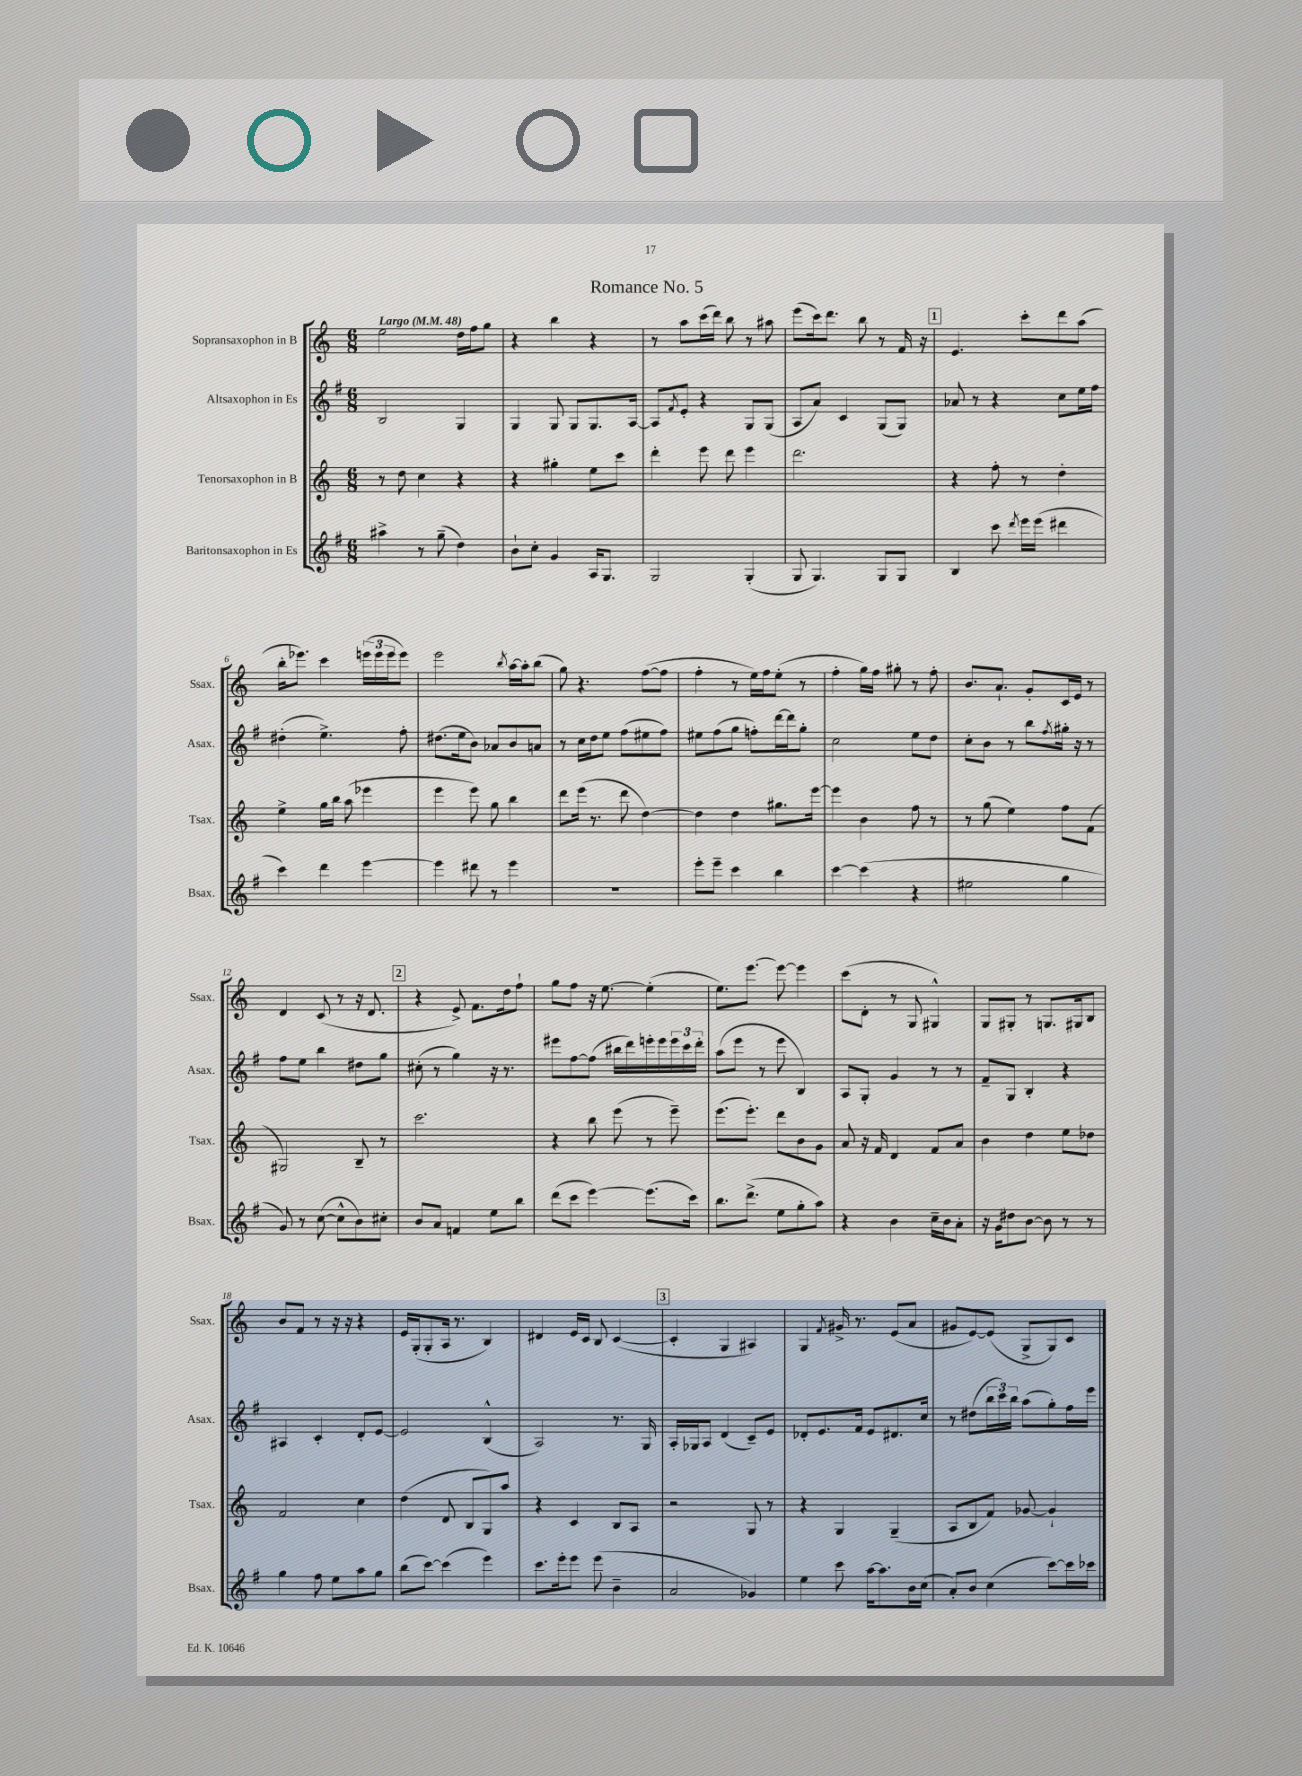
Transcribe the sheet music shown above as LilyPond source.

\header { title = "Romance No. 5" }
<<
\new StaffGroup <<
\new Staff = "s0" \with { instrumentName = "Sopransaxophon in B" shortInstrumentName = "Ssax." } {
    \clef treble \key c \major \numericTimeSignature \time 6/8 \tempo "Largo" 4 = 48
    e''2 d''16 f''16 g''8 |
    r4 b''4 r4 |
    r8 a''8 c'''16( d'''16) b''8 r8 ais''8 |
    e'''8( c'''16) d'''8. b''8 r8 f'16 r16 |
    \mark \markup { \box "1" } e'4. c'''8-. d'''8 a''8( |
    b''16-. ees'''8.) c'''4 \tuplet 3/2 { e'''16( e'''16 e'''16 } e'''8) |
    e'''2 \acciaccatura { b''8 } a''16~ a''16-. b''8( |
    g''8) r4. f''8~( f''8 |
    f''4-. r8 e''16) f''16 e''8-.( r8 |
    f''4-. g''16) f''16 gis''8-. r8 f''8-. |
    b'8. a'8.-! g'8-. c'16 e'16 r8 |
    d'4 c'8( r8 r16 d'8. |
    \mark \markup { \box "2" } r4 e'8->) f'8. d''16 f''8-! |
    g''8 f''8 r16 e''8.~ e''4-.( |
    e''8.) e'''8.~ e'''8~ e'''4 |
    c'''8( d'8-. r8 g8 gis4-^) |
    g8 gis8-. r8 g8. gis16 b8 |
    b'8 f'8 r8 r16 r16 r4 |
    e'16 g16-.( g8-. a16 r8. b4) |
    dis'4 e'16 c'16 b8 c'4~( |
    \mark \markup { \box "3" } c'4-. g4 ais4) |
    g4 \acciaccatura { f'8 } gis'16-> r8. e'8( a'8 |
    gis'8 e'8~) e'8( g8-> g8) c'8 \bar "|." |
}
\new Staff = "s1" \with { instrumentName = "Altsaxophon in Es" shortInstrumentName = "Asax." } {
    \clef treble \key g \major \numericTimeSignature \time 6/8
    b2 g4 |
    g4 g8 g8 g8. a16~ |
    a8 \acciaccatura { fis'8 } e'8-. r4 g8 g8( |
    a8 a'8) c'4 g8( g8) |
    \mark \markup { \box "1" } aes'8 r8 r4 c''8 e''16 fis''16 |
    dis''4-.( e''4.->) fis''8-. |
    dis''8.( e''16 b'8) aes'8 b'8 a'8 |
    r8 c''16 d''16 e''8 fis''8( eis''8 fis''8) |
    eis''8 fis''8( g''8 f''8-.) d'''16~ d'''16 g''8-. |
    c''2 e''8 d''8 |
    c''8-. b'8 r8 b''8 \acciaccatura { fis''8 } gis''16-. r16 r8 |
    fis''8 e''8 b''4 dis''8 g''8 |
    \mark \markup { \box "2" } cis''8-.( r8 g''4) r16 r8. |
    eis'''8 fis''8~ fis''8( bis''16 d'''16) e'''16-. e'''16 \tuplet 3/2 { e'''16 c'''16 d'''16-. } |
    a''8( e'''8 r8 e'''8 b4) |
    a8 g8-. g'4 r8 r8 |
    fis'8-- g8 b4-. r4 |
    ais4 c'4-. d'8-. e'8~ |
    e'2 b4-^( |
    a2) r8. g16 |
    \mark \markup { \box "3" } a16-. ges16 a8 d'4( c'8--) e'8 |
    des'8-. e'8. fis'16 e'8 dis'8. c''16 |
    r8 dis''8( \tuplet 3/2 { b''16 c'''16) b''16 } a''8( g''8-.) fis''16 e'''16 \bar "|." |
}
\new Staff = "s2" \with { instrumentName = "Tenorsaxophon in B" shortInstrumentName = "Tsax." } {
    \clef treble \key c \major \numericTimeSignature \time 6/8
    r8 d''8 c''4 r4 |
    r4 gis''4-. e''8 c'''8 |
    d'''4-. e'''8 d'''8 e'''4 |
    d'''2. |
    \mark \markup { \box "1" } r4 f''8-. r8 d''4-. |
    e''4-> g''16 b''16 a''8( ees'''4 |
    e'''4 e'''8) g''8 b''4 |
    d'''8 e'''16( r8. d'''8 d''4~) |
    d''4 d''4 gis''8. e'''16~ |
    e'''4 b'4 f''8 r8 |
    r8 g''8( e''4) f''8 f'8( |
    gis2) b8-- r8 |
    \mark \markup { \box "2" } c'''2. |
    r4 b''8 e'''8( r8 e'''8--) |
    e'''8.( e'''8.-.) d'''8 b'8 g'8 |
    a'8 r16 f'16 d'4 f'8 a'8 |
    b'4 d''4 e''8 des''8 |
    f'2 c''4 |
    d''4( d'8 b8 g8) a''8 |
    r4 c'4 b8 a8 |
    \mark \markup { \box "3" } r2 g8 r8 |
    r4 g4 g4--( |
    a8 b8 f'8) ges'8~ ges'4-! \bar "|." |
}
\new Staff = "s3" \with { instrumentName = "Baritonsaxophon in Es" shortInstrumentName = "Bsax." } {
    \clef treble \key g \major \numericTimeSignature \time 6/8
    ais''4-> r8 g''8--( d''4) |
    b'8-! c''8-. g'4 a16 g8. |
    g2 g4-.( |
    g8 g4.) g8 g8 |
    \mark \markup { \box "1" } b4 c'''8 \acciaccatura { d'''8 } e'''16 e'''16( dis'''4 |
    c'''4) d'''4 e'''4~ |
    e'''4 dis'''8 r8 e'''4 |
    R2. |
    e'''8-. e'''8-- c'''4 b''4 |
    c'''4~ c'''4( r4 |
    eis''2 g''4 |
    g'8) r8 c''8~( c''8-^ b'8) cis''8-. |
    \mark \markup { \box "2" } b'8 a'8 f'4 e''8 b''8 |
    d'''8( c'''8 e'''4~) e'''8.( c'''16) |
    b''8. d'''8.->( e''8 g''8-. a''8) |
    r4 b'4 c''16-- b'16 a'8-. |
    r16 g'16 dis''8 b'8~ b'8 r8 r8 |
    g''4 fis''8 e''8 a''8 g''8 |
    b''8( c'''8~) c'''4( e'''4) |
    c'''8. e'''16-. e'''8 e'''8( b'4-- |
    \mark \markup { \box "3" } a'2 ges'4) |
    e''4 c'''8 a''16~ a''8. b'16 c''16( |
    a'8-.) b'8 c''4( c'''8~) c'''16 ces'''16 \bar "|." |
}
>>
>>
